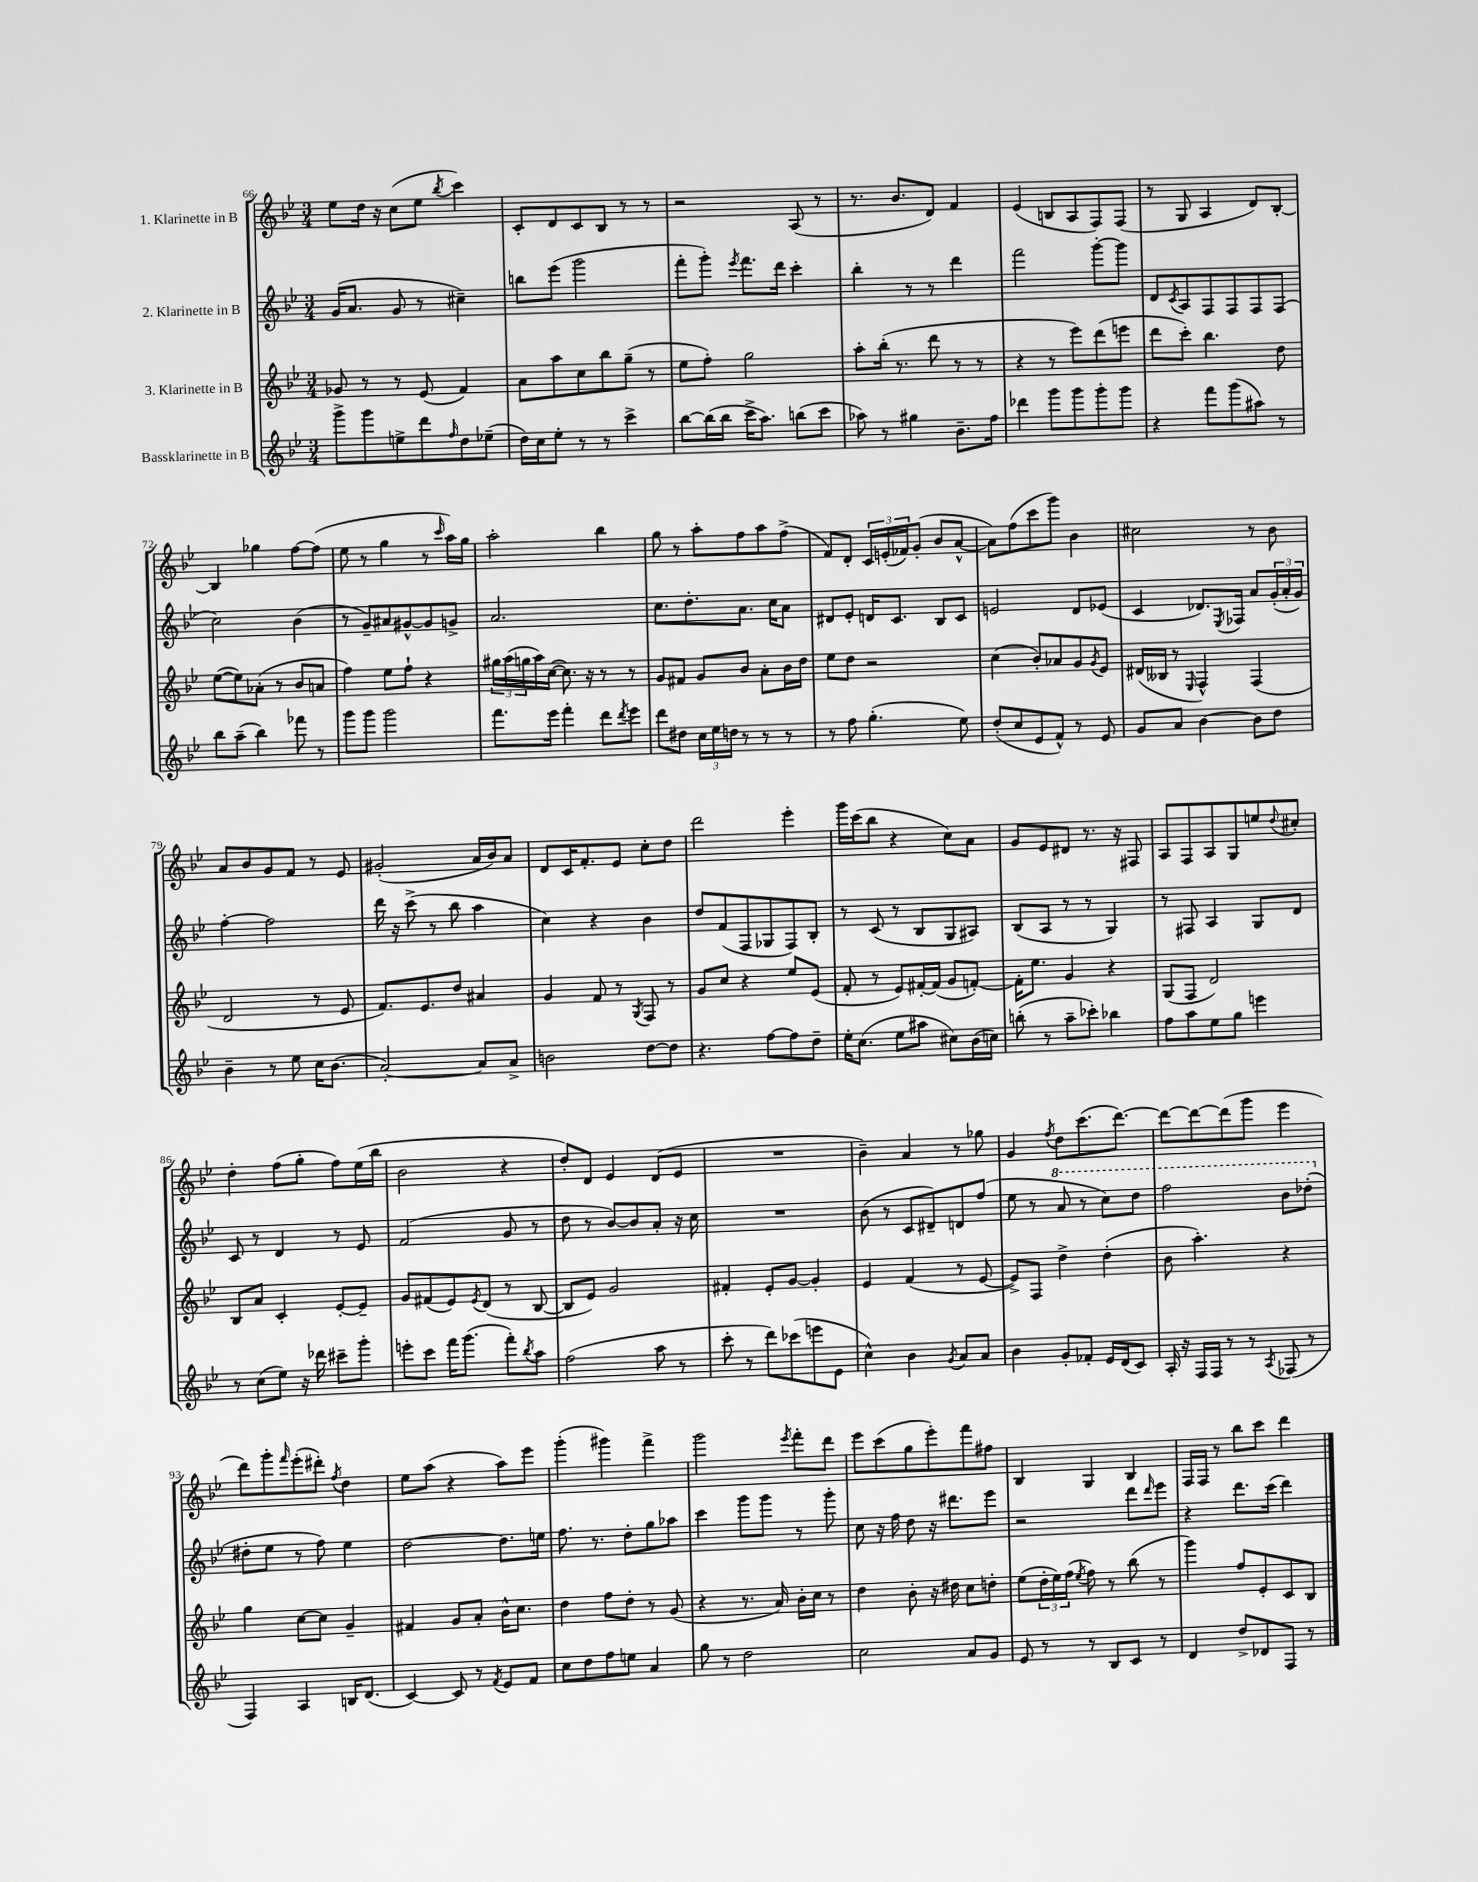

**kern	**kern	**kern	**kern
*staff4	*staff3	*staff2	*staff1
*clefG2	*clefG2	*clefG2	*clefG2
*k[b-e-]	*k[b-e-]	*k[b-e-]	*k[b-e-]
*M3/4	*M3/4	*M3/4	*M3/4
8ggg^	8g-	(16g	8ee-
.	.	8.a	.
8ggg	8r	.	16dd
.	.	.	16r
8ee^	8r	8g	(8cc
8ddd	(8e-	8r	8ee-
16qqff	.	.	8qbb-
8dd	4f)	4cc#~)	4ccc)
(8ee-~	.	.	.
=	=	=	=
16dd)	8a	8bb	8c'
16cc	.	.	.
8ee-'	8aa	(8eee-	8d
8r	8cc	2ggg	8c
8r	8bb-	.	8B-
4ccc^	(8gg~	.	8r
.	8r	.	8r
=	=	=	=
[8bb-	8ee-	8fff'	2r
(16bb-]	8ff')	8ggg')	.
16bb-	.	.	.
.	.	8qeee-	.
16ccc^	2gg	8.fff	.
8.aa)	.	.	.
.	.	16ddd	.
(8bb	.	4ccc'	(8A
8ccc	.	.	8r
=	=	=	=
8aa-)	8aa'	4bb-'	8.r
8r	(16bb-'	.	.
.	8.r	.	8.b-
4gg#	.	8r	.
.	8ddd	8r	8d)
8.b-~	8r	4ddd	4f
.	8r	.	.
16ff	.	.	.
=	=	=	=
4ddd-	4r	2fff	(4e-
8ggg	8r	.	8B
8ggg	8eee-)	.	8A
8ggg'	(8ddd	[8ggg'	8F)
8ggg	8eee	8ggg]	(8F
=	=	=	=
4r	8ddd	8d	8r
.	.	8qc	.
.	8ccc')	8A	8G
8fff	4.bb-	8F	4A
(8ggg	.	8F	.
8aa#)	.	8F	8d)
8r	8dd	(8F	[8B-'
=	=	=	=
8bb-	([8ee-	2cc)	4B-]
(8aa~	8ee-])	.	.
4bb-)	(8a-'	.	4gg-
.	8r	.	.
8fff-	8b-	(4b-	[8ff
8r	8a	.	(8ff]
=	=	=	=
8ggg	4ff)	8r	8ee-
8ggg	.	8g~)	8r
2ggg	8ee-	8a#	4gg
.	8ff`	[8g#^^	.
.	4r	8g#]	8r
.	.	.	16qqccc
.	.	8g^	16aa)
.	.	.	16gg
=	=	=	=
8.fff	24gg#	2.a	2aa'
.	(24aa	.	.
.	24gg	.	.
.	16aa)	.	.
16eee-	([16cc	.	.
4fff'	8.cc])	.	.
.	16r	.	.
8ddd	8r	.	4bb-
8qddd	.	.	.
8eee-	8r	.	.
=	=	=	=
8ddd	8g	8.cc	8gg
8dd#	8f#	.	8r
.	.	8.dd'	.
24cc	8g	.	8aa'
24ee-	.	.	.
24dd	.	.	.
8r	8b-	8.a	8ff
8r	8a'	.	8aa
.	.	16cc	.
8r	16b-	8a	(8ff^
.	16dd	.	.
=	=	=	=
8r	8ee-	8d#	8f)
8ff	8dd	8e-'	8d'
(4.gg'	2r	16d	24c
.	.	.	(24e'
.	.	8.c	.
.	.	.	24f-)
.	.	.	(8g'
.	.	8B-	8b-
8ee-)	.	8c	[8a^^
=	=	=	=
(8dd'	(4cc	2e	8a])
8cc	.	.	(8ff
8e-	8b-')	.	8ccc
8f^^)	8a-	.	8ggg)
8r	8g	8d	4b-
.	8qg	.	.
8e-	8e-	(8e-	.
=	=	=	=
8g	(16d#	4c	2cc#
.	16B--	.	.
8a	8r	.	.
.	16qqE-	.	.
[4b-	4F^^)	8.d-)	.
.	.	8qE-	.
.	.	16F-	.
8b-]	(4F	8a	8r
8dd	.	(24g'	8b-
.	.	24a'	.
.	.	24g)	.
=	=	=	=
4b-~	2d	[4ff'	8a
.	.	.	8b-
8r	.	2ff]	8g
8ee-	.	.	8f
16cc	8r	.	8r
(8.b-	.	.	.
.	8e-	.	8e-
=	=	=	=
[2a')	8.f)	16ddd	(2g#'
.	.	16r	.
.	.	(8ccc^	.
.	8.e-	.	.
.	.	8r	.
.	8dd	8bb-	.
8a]	4a#	4aa	16a
.	.	.	16b-)
8a^	.	.	8a
=	=	=	=
2b	4g	4cc)	8d
.	.	.	16c
.	.	.	8.f'
.	8f	4r	.
.	8r	.	8e-
.	8qG	.	.
[8dd	8F	4b-	8cc'
8dd]	8r	.	8dd
=	=	=	=
4.r	8g	8dd	2ddd
.	8cc	(8f	.
.	4r	8F	.
[8ff	.	8G-	.
8ff]	8ee-	8F)	4eee-'
8dd~	(8e-	8B-'	.
=	=	=	=
16ee-'	8f'	8r	16ggg
(8.cc	.	.	(16ccc
.	8r	(8c	8bb-
8ee-	8e-)	8r	4r
8aa#	[16f#'	8B-	.
.	(16f#]	.	.
8cc#)	8g	8G	8cc)
(16b-	[8f')	8A#)	8a
16cc)	.	.	.
=	=	=	=
(8bb'	16f']	(8B-	8g
.	8.ee-	.	.
8r	.	8A	8e-
8aa~	4g	8r	8d#
8ccc-')	.	8r	8.r
4bb-	4r	4G)	.
.	.	.	16r
.	.	.	8F#
=	=	=	=
8ff	(8G	8r	8A
8aa	8F	8F#	8F
8ee-	2d)	4A	8A
8gg	.	.	8G
4eee	.	8G	8ee
.	.	.	8qqdd
.	.	8d	8cc#'
=	=	=	=
8r	8B-	8c	4dd'
(8cc	8a	8r	.
8ee-)	4c'	4d	(8ff
16r	.	.	8gg'
16ddd-	.	.	.
8ccc#~	[8e-'	8r	8ff)
8ggg'	8e-~]	8e-	(16ee-
.	.	.	16bb-
=	=	=	=
8eee'	8g	(2f	2b-
8ccc	(8f#	.	.
16fff	8e-)	.	.
(8.ggg	.	.	.
.	8qe-	.	.
.	(8d	.	.
8fff')	8r	8g	4r
8qbb-	.	.	.
8aa	[8B-	8r	.
=	=	=	=
(2ff	8B-]	8dd	8dd')
.	8e-)	8r	8d
.	2g	[8b-)	4e-
.	.	8b-]	.
8aa	.	8a'	(8d
8r	.	16r	8e-
.	.	16cc	.
=	=	=	=
8ccc'	4f#'	2.r	2.r
8r	.	.	.
8ddd)	8e-'	.	.
(8ccc-	[8g	.	.
8eee	4g']	.	.
8e-	.	.	.
=	=	=	=
4cc^^)	4e-	(8b-	4b-~)
.	.	8r	.
4b-	(4f	8c	4a
.	.	8d#~)	.
8qg	.	.	.
8a	8r	8d	8r
8a	[8e-	(8ff	8gg-
=	=	=	=
4b-	8e-^])	8ee-	4g
.	8F	8r	.
.	.	.	8qff
8g'	4dd^	8aa	8dd
8f-'	.	8r	(8.ccc
16e-	(4dd'	8ccc)	.
(16d	.	.	[8.ddd)
8c)	.	8ddd	.
=	=	=	=
16A'	8b-	2fff	8ddd_
16r	.	.	.
16F	4.aa')	.	8ddd_
16F	.	.	.
8r	.	.	(8ddd]
8r	.	.	8ggg
8qA	.	.	.
(8F-	4r	8bb-	4eee-
8r	.	(8ddd-'	.
=	=	=	=
4F)	4gg	8dd#'	8ddd)
.	.	8ee-	8ggg'
.	.	.	16qqfff
4A	[8cc	8r	(8eee-'
.	8cc]	8ff)	8ddd#')
.	.	.	8qff
16B	4g~	4ee-	4dd
(8.d	.	.	.
=	=	=	=
[4c)	4f#	[2dd	8ee-
.	.	.	(8aa
8c]	8g	.	4r
8r	8a'	.	.
8qf	.	.	.
8e-	16b-^^	8.dd]	8aa)
.	8.cc	.	.
8f	.	.	8eee-
.	.	16ee	.
=	=	=	=
8cc	4dd	8.ff	(4ggg'
8dd	.	.	.
.	.	8.r	.
8ff	8ff	.	4ggg#)
8ee	8dd'	8dd'	.
4a	8r	8gg	4fff^
.	(8g	8aa-	.
=	=	=	=
8gg	4r	4ccc	2ggg
8r	.	.	.
2dd	8.r	8ggg	.
.	.	8ggg	.
.	16a)	.	.
.	.	.	8qeee-
.	16b-'	8r	8fff'
.	16cc	.	.
.	8r	8ggg'	8ddd
=	=	=	=
2cc	4dd	8cc	8eee-
.	.	16r	(8ccc
.	.	16ff	.
.	8b-'	8dd	8gg
.	16r	16r	8eee-')
.	16dd#	8.ddd#	.
8a	8cc	.	8fff
8g	8dd'	8eee-	8ff#
=	=	=	=
8e-	(8ee-	2r	4B-
8r	24dd'	.	.
.	24ee-)	.	.
.	(24ff	.	.
.	8qee-	.	.
8r	8ff)	.	4G
8B-	8r	.	.
8c	(8bb-	8ddd	4B-
.	.	16qqddd	.
8r	8r	8eee-	.
=	=	=	=
4d	4ggg)	4r	16F
.	.	.	16F
.	.	.	8r
8dd^	8ff	8.ddd	8bb-
8d-	8e-'	.	8ccc
.	.	(16ccc	.
8F	8c	4ddd)	4ddd
8r	8B-	.	.
==	==	==	==
*-	*-	*-	*-
